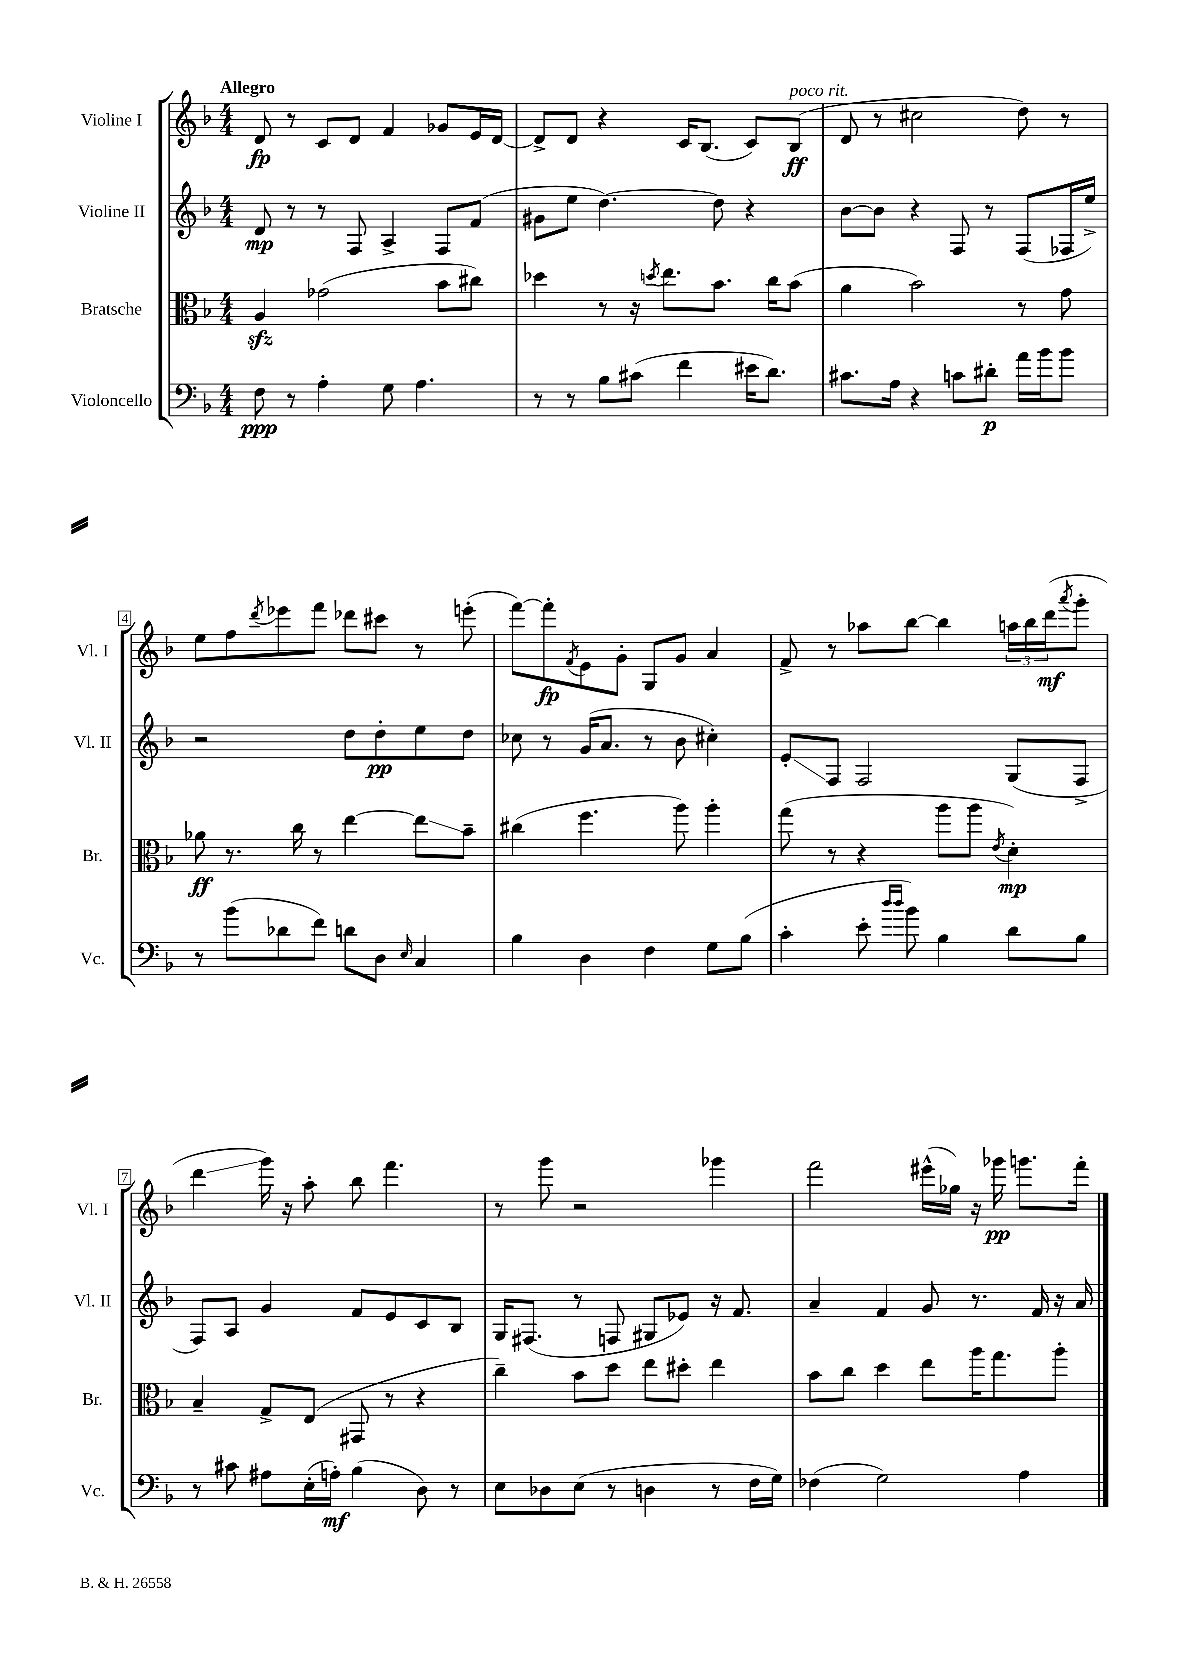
<<
\new StaffGroup <<
\new Staff = "s0" \with { instrumentName = "Violine I" shortInstrumentName = "Vl. I" } {
    \clef treble \key f \major \numericTimeSignature \time 4/4 \tempo "Allegro"
    d'8\fp r8 c'8 d'8 f'4 ges'8 e'16 d'16~ |
    d'8-> d'8 r4 c'16 bes8.( c'8) bes8\ff^\markup { \italic "poco rit." }( |
    d'8 r8 cis''2 d''8) r8 |
    e''8 f''8 \acciaccatura { d'''8 } ees'''8 f'''8 des'''8 cis'''8 r8 e'''8-.( |
    f'''8~) f'''8-.\fp \acciaccatura { f'8 } e'8 g'8-. g8 g'8 a'4 |
    f'8-> r8 aes''8 bes''8~ bes''4 \tuplet 3/2 { a''16 bes''16 d'''16\mf( } \acciaccatura { a'''8 } g'''8-. |
    d'''4\glissando g'''16) r16 a''8-. bes''8 f'''4. |
    r8 g'''8 r2 ges'''4 |
    f'''2 eis'''16-^( ges''16) r16 ges'''16\pp g'''8. f'''16-. \bar "|." |
}
\new Staff = "s1" \with { instrumentName = "Violine II" shortInstrumentName = "Vl. II" } {
    \clef treble \key f \major \numericTimeSignature \time 4/4
    d'8\mp r8 r8 f8 a4-> f8 f'8( |
    gis'8 e''8 d''4.~) d''8 r4 |
    bes'8~ bes'8 r4 f8 r8 f8( fes16 e''16->) |
    r2 d''8 d''8-.\pp e''8 d''8 |
    ces''8 r8 g'16( a'8. r8 bes'8 cis''4-.) |
    e'8-.\glissando f8 f2 g8( f8-> |
    f8) a8 g'4 f'8 e'8 c'8 bes8 |
    g16 fis8.( r8 f8 gis8 ees'8) r16 f'8. |
    a'4-- f'4 g'8 r8. f'16 r16 a'16 \bar "|." |
}
\new Staff = "s2" \with { instrumentName = "Bratsche" shortInstrumentName = "Br." } {
    \clef alto \key f \major \numericTimeSignature \time 4/4
    a4\sfz ges'2( bes'8 cis''8) |
    des''4 r8 r16 \acciaccatura { d''8 } e''8. bes'8. c''16 bes'8( |
    a'4 bes'2) r8 g'8 |
    aes'8\ff r8. c''16 r8 e''4~ e''8\glissando bes'8-- |
    cis''4( f''4. a''8) a''4-. |
    g''8( r8 r4 a''8 a''8 \acciaccatura { e'8 } d'4-.\mp) |
    bes4-- g8-> e8( gis,8 r8 r4 |
    c''4--) bes'8 d''8 e''8 dis''8-. e''4 |
    bes'8 c''8 d''4 e''8 a''16 g''8. a''8-. \bar "|." |
}
\new Staff = "s3" \with { instrumentName = "Violoncello" shortInstrumentName = "Vc." } {
    \clef bass \key f \major \numericTimeSignature \time 4/4
    f8\ppp r8 a4-. g8 a4. |
    r8 r8 bes8 cis'8( f'4 eis'16 d'8.) |
    cis'8. a16 r4 c'8 dis'8-.\p a'16 bes'16 bes'8 |
    r8 bes'8( des'8 f'8) d'8 d8 \grace { e16 } c4 |
    bes4 d4 f4 g8 bes8( |
    c'4-. e'8-. \grace { d''16 d''16 } bes'8) bes4 d'8 bes8 |
    r8 cis'8 ais8 e16-.( a16-.\mf) bes4( d8) r8 |
    e8 des8 e8( r8 d4 r8 f16 g16) |
    fes4( g2) a4 \bar "|." |
}
>>
>>
\layout { \context { \Score \override BarNumber.stencil = #(make-stencil-boxer 0.1 0.3 ly:text-interface::print) } }
